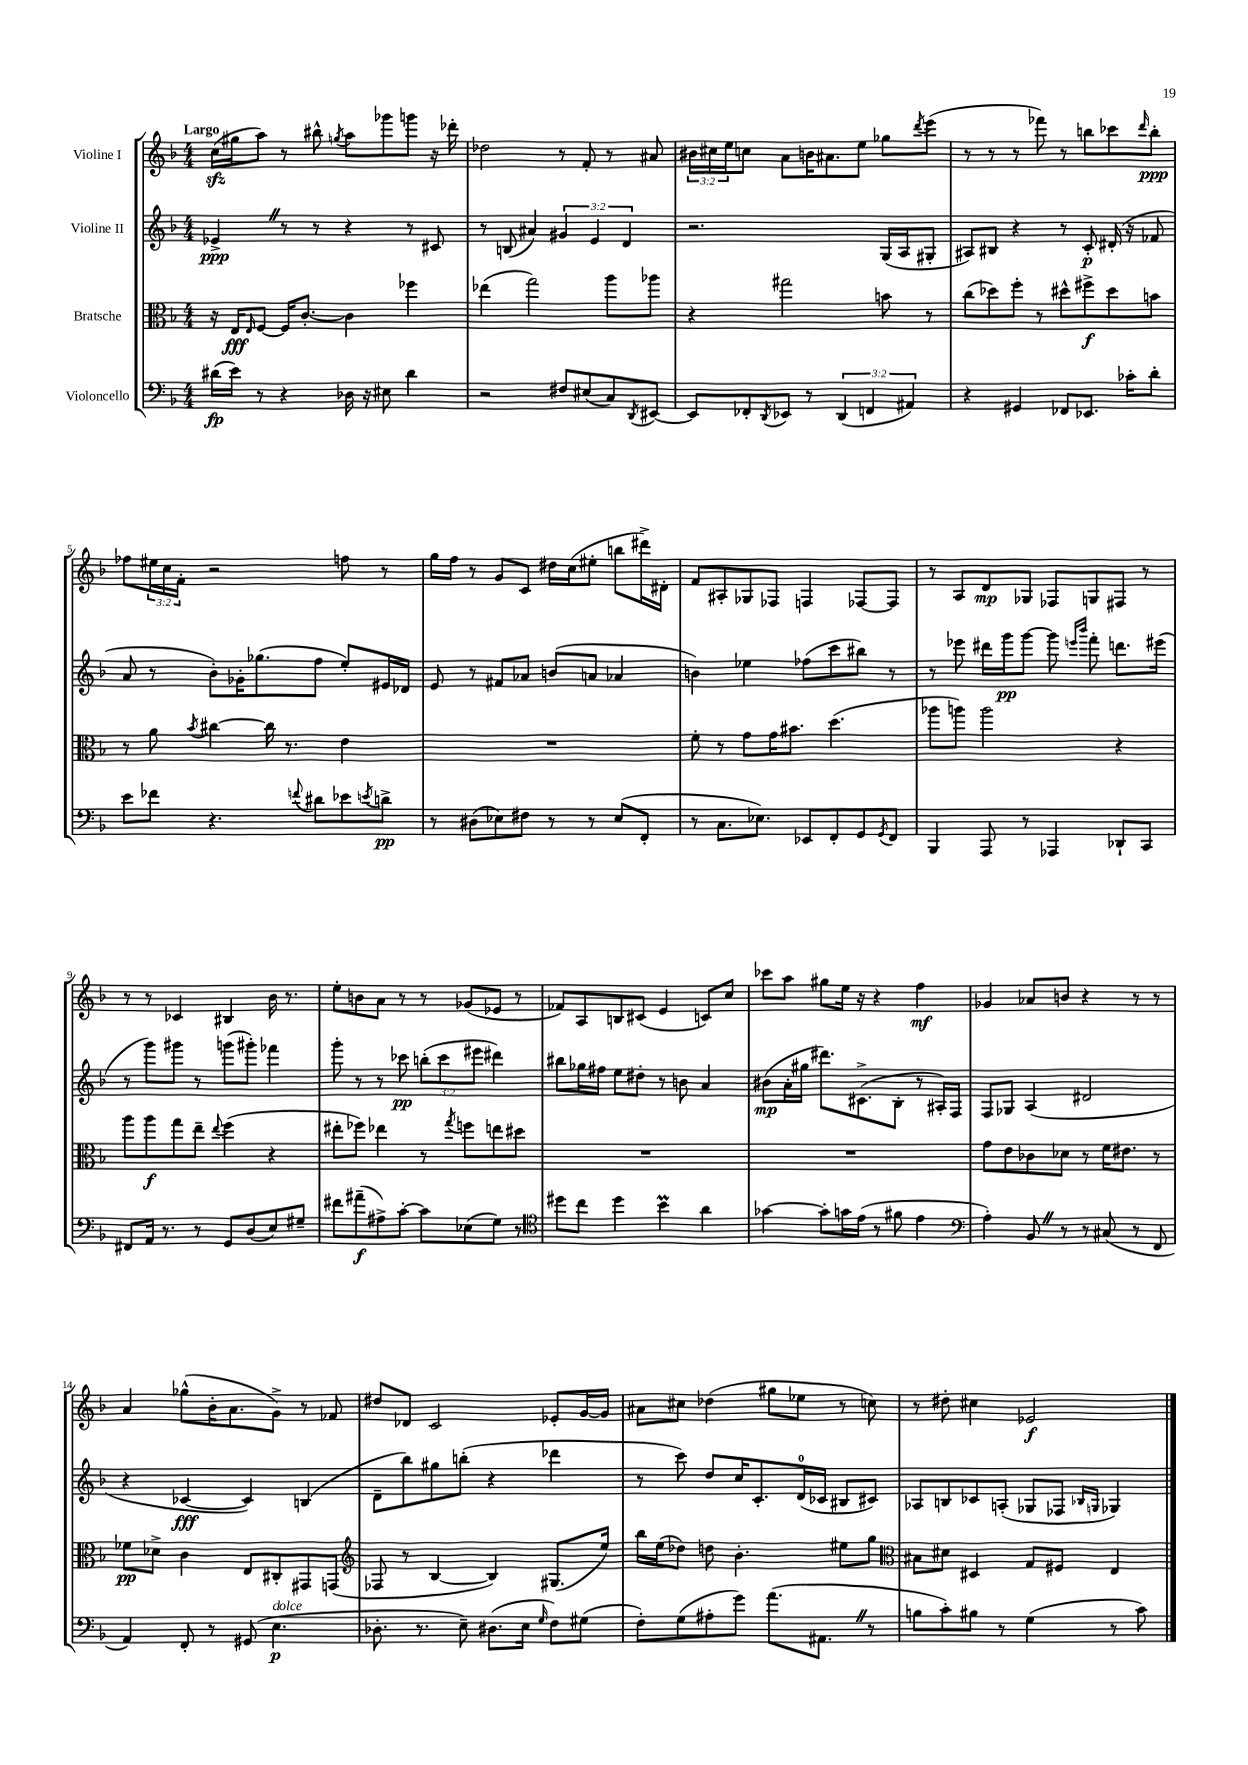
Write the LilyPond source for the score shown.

<<
\new StaffGroup <<
\new Staff = "s0" \with { instrumentName = "Violine I" } {
    \clef treble \key f \major \numericTimeSignature \time 4/4 \override Staff.TupletNumber.text = #tuplet-number::calc-fraction-text \tempo "Largo"
    c''16\sfz( gis''16 a''8) r8 bis''8-^ \acciaccatura { g''8 } a''8 ges'''8 g'''8 r16 des'''16-. |
    des''2 r8 f'8-. r8 ais'8 |
    \tuplet 3/2 { bis'16 cis''16 e''16 } c''8 a'8 b'16 ais'8. e''8 ges''8 \acciaccatura { d'''8 } e'''8( |
    r8 r8 r8 fes'''8) r8 b''8 ces'''8 \grace { d'''16 } b''8-.\ppp |
    fes''8 \tuplet 3/2 { eis''16 c''16 f'16-. } r2 f''8 r8 |
    g''16 f''16 r8 g'8 c'8 dis''16 c''16( eis''8-. b''8 dis'''16->) dis'16-. |
    f'8 ais8-. ges8 fes8 f4 fes8~ fes8 |
    r8 a8 d'8\mp ges8 fes8 g8 fis8 r8 |
    r8 r8 ces'4 bis4 bes'16 r8. |
    e''8-. b'8 a'8 r8 r8 ges'8( ees'8 r8 |
    fes'8) a8 b8 cis'8( e'4 c'8) c''8 |
    ces'''8 a''8 gis''8 e''16 r16 r4 f''4\mf |
    ges'4 aes'8 b'8 r4 r8 r8 |
    a'4 ges''8-^( bes'16-. a'8. g'8->) r8 fes'8 |
    dis''8 des'8 c'2 ees'8-. g'16~ g'16 |
    ais'8 cis''8 des''4( gis''8 ees''8 r8 c''8) |
    r8 dis''8-. cis''4 ees'2\f \bar "|." |
}
\new Staff = "s1" \with { instrumentName = "Violine II" } {
    \clef treble \key f \major \numericTimeSignature \time 4/4 \override Staff.TupletNumber.text = #tuplet-number::calc-fraction-text
    ees'4->\ppp \once \override BreathingSign.text = \markup { \musicglyph "scripts.caesura.straight" } \breathe r8 r8 r4 r8 cis'8 |
    r8 b8( ais'4) \tuplet 3/2 { gis'4 e'4 d'4 } |
    r2. g16( a16 gis8-. |
    ais8) bis8 r4 r8 c'8-.\p dis'16-.( r16 fes'8 |
    a'8 r8 bes'8-.) ges'16-. ges''8.( f''8 e''8-.) eis'16 des'16 |
    e'8 r8 fis'8 aes'8 b'8( a'8 aes'4 |
    b'4) ees''4 fes''8( c'''8 bis''8) r8 |
    r8 ees'''8 dis'''16 g'''16\pp g'''8~ g'''8 \grace { e'''16 bes'''16 } f'''8-. d'''8. eis'''16( |
    r8 g'''8) gis'''8 r8 g'''8( gis'''8-.) fes'''4 |
    g'''8-. r8 r8 ces'''8\pp \tuplet 3/2 { b''8-.( ces'''8 eis'''8 } dis'''4) |
    bis''8 ges''16 fis''16 e''8 dis''8-. r8 b'8 a'4 |
    bis'8\mp( a'16-. gis''16 dis'''8.) cis'8.->( bes8-. r8 ais16-.) f16 |
    f8 ges8 a4( dis'2 |
    r4 ces'4~\fff ces'4) b4( |
    d'8-- bes''8) gis''8 b''8-.( r4 des'''4 |
    r8 c'''8) d''8 c''16 c'8.-. d'16-0( ces'16 bis8 cis'8) |
    aes8 b8 ces'8 a8-.( ges8 fes8 \grace { bes16 g16 } ges4) \bar "|." |
}
\new Staff = "s2" \with { instrumentName = "Bratsche" } {
    \clef alto \key f \major \numericTimeSignature \time 4/4
    r16 e16\fff \grace { e16 } f8~ f16 c'8.~-. c'4 fes''4 |
    ees''4( g''2) a''8 aes''8 |
    r4 gis''2 b'8 r8 |
    c''8( des''8) f''8-. r8 dis''8-^ fis''8->\f dis''8 b'8 |
    r8 a'8 \acciaccatura { bes'8 } cis''4~ cis''16 r8. e'4 |
    R1 |
    f'8-. r8 g'8 g'16 bis'8. d''4.( |
    aes''8 a''8) a''2 r4 |
    a''8 a''8\f g''8 e''8-- \appoggiatura { e''8 } f''4( r4 |
    eis''8-. fes''8) ees''4 r8 \acciaccatura { g''8 } f''8 e''8 dis''8 |
    R1 |
    R1 |
    g'8 e'8 ces'8 des'8 r8 f'16 eis'8. r8 |
    fes'8\pp des'8-> c'4 e8 cis8-. gis,8 g,8( |
    \clef treble fes8 r8 bes4~ bes4) gis8.( e''16) |
    bes''16 e''16( des''8) d''8 bes'4.-. eis''8 g''8 |
    \clef alto bis8 dis'8 dis4 g8 fis8 e4 \bar "|." |
}
\new Staff = "s3" \with { instrumentName = "Violoncello" } {
    \clef bass \key f \major \numericTimeSignature \time 4/4 \override Staff.TupletNumber.text = #tuplet-number::calc-fraction-text
    dis'16\fp( e'16) r8 r4 des16 r16 eis8 dis'4 |
    r2 fis8 eis8( c8) \acciaccatura { d,8 } eis,8~ |
    eis,8 fes,8-. \acciaccatura { d,8 } ees,8 r8 \tuplet 3/2 { d,4( f,4 ais,4) } |
    r4 gis,4 fes,8 ees,8. ces'16-. d'8-. |
    e'8 fes'8 r4. \appoggiatura { f'8 } dis'8 ees'8 \acciaccatura { e'8 } d'8->\pp |
    r8 dis8( ees8) fis8 r8 r8 ees8( f,8-. |
    r8 c8. ees8.) ees,8 f,8-. g,8 \acciaccatura { g,8 } f,8 |
    bes,,4 a,,8 r8 aes,,4 des,8-! c,8 |
    fis,8 a,16 r8. r8 g,8 d8( e8) gis8-- |
    fis'8 ais'8--\f( ais8->) c'8~-. c'8 ees8( g8) r8 |
    \clef tenor dis''8 c''8 dis''4 bes'4\prall a'4 |
    ges'4~ ges'8-. g'16 e'16( r8 fis'8 e'4 |
    \clef bass a4-.) bes,8 \once \override BreathingSign.text = \markup { \musicglyph "scripts.caesura.straight" } \breathe r8 r8 cis8( r8 f,8 |
    a,4) f,8-. r8 gis,8( e4.\p^\markup { \italic "dolce" } |
    des8.-. r8. e8--) dis8.( e16 \grace { g16 } f8) gis8( |
    f8-.) g8( ais8-. g'8) a'8.( ais,8. \once \override BreathingSign.text = \markup { \musicglyph "scripts.caesura.straight" } \breathe r8 |
    b8 c'8-.) bis8 r8 g4( r8 c'8) \bar "|." |
}
>>
>>
